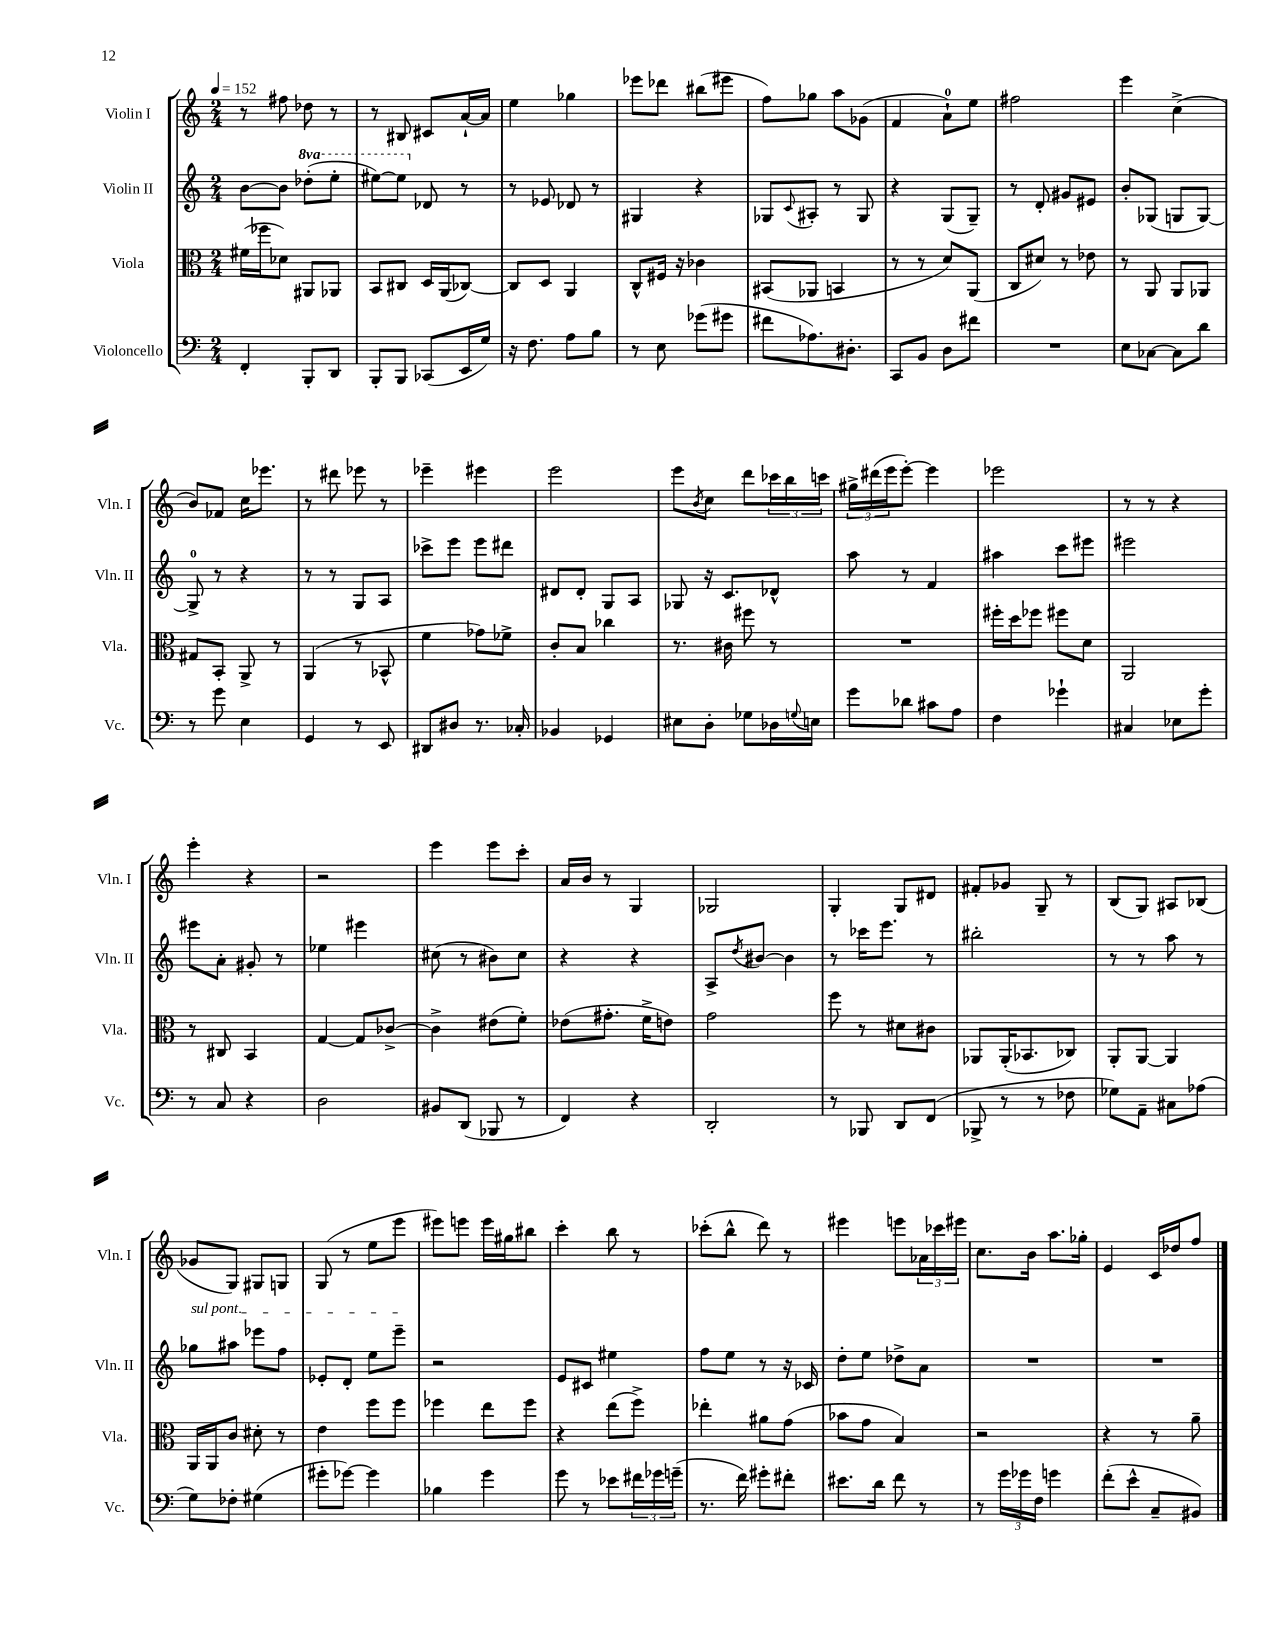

**kern	**kern	**kern	**kern
*staff4	*staff3	*staff2	*staff1
*clefF4	*clefC3	*clefG2	*clefG2
*k[]	*k[]	*k[]	*k[]
*M2/4	*M2/4	*M2/4	*M2/4
*MM152	*MM152	*MM152	*MM152
4FF'	(16f#	[8b	8r
.	16ff-	.	.
.	8d-)	8b]	8ff#
8BBB'	8AA#	(8ddd-'	8dd-
8DD	8AA-	8eee'	8r
=	=	=	=
8BBB'	8BB	[8eee#)	8r
8BBB	8C#	8eee#]	8B#
(8CC-	16D	8d-	8c#
.	(16AA	.	.
16EE	[8C-)	8r	[16a`
16G)	.	.	16a]
=	=	=	=
16r	8C-]	8r	4ee
8.F	.	.	.
.	8D	8e-	.
8A	4AA	8d-	4gg-
8B	.	8r	.
=	=	=	=
8r	8C^^	4G#	8eee-
8E	16F#	.	8ddd-
.	16r	.	.
(8g-	4c-	4r	(8bb#
8g#	.	.	8eee#
=	=	=	=
8f#	(8BB#	8G-	8ff)
.	.	8qqc	.
8.A-)	8AA-	8A#'	8gg-
.	4BB	8r	8aa
8.D#'	.	.	.
.	.	8G-	(8g-
=	=	=	=
8CC	8r	4r	4f
8BB	8r	.	.
8D	8d)	(8G	8a`)
8f#	(8AA	8G~)	8ee
=	=	=	=
2r	8C	8r	2ff#
.	8d#)	8d'	.
.	8r	8g#	.
.	8e-	8e#	.
=	=	=	=
8E	8r	8b'	4eee
[8C-	8AA	(8G-	.
8C-]	8AA	8G	(4cc^
8d	8AA-	[8G)	.
=	=	=	=
8r	8G#	8G^]	8b)
8g	8BB'	8r	8f-
4E	8AA^	4r	16cc
.	.	.	8.eee-
.	8r	.	.
=	=	=	=
4GG	(4AA	8r	8r
.	.	8r	8ddd#
8r	8r	8G	8eee-
8EE	8BB-^^	8A	8r
=	=	=	=
8DD#	4f	8ccc-^	4eee-~
8D#	.	8eee	.
8.r	8g-)	8eee	4eee#
.	8f-^	8ddd#	.
16C-'	.	.	.
=	=	=	=
4BB-	8c'	8d#	2eee
.	8B	8d#'	.
4GG-	4cc-	8G	.
.	.	8A	.
=	=	=	=
8E#	8.r	8G-	8eee
.	.	.	8qb
8D'	.	16r	8cc
.	16c#	8.c	.
8G-	8ff#	.	8ddd
16D-	8r	8d-^^	24ccc-
.	.	.	24bb
8qqG	.	.	.
16E	.	.	.
.	.	.	24ccc
=	=	=	=
8g	2r	8aa	24gg#^
.	.	.	(24ddd#
.	.	.	24eee
8d-	.	8r	[8eee')
8c#	.	4f	4eee]
8A	.	.	.
=	=	=	=
4F	16ff#'	4aa#	2eee-
.	16dd	.	.
.	8ff-	.	.
4g-`	8ff#	8ccc	.
.	8d	8eee#	.
=	=	=	=
4C#	2AA	2eee#	8r
.	.	.	8r
8E-	.	.	4r
8g'	.	.	.
=	=	=	=
8r	8r	8eee#	4eee'
8C	8C#	8a'	.
4r	4BB	8g#'	4r
.	.	8r	.
=	=	=	=
2D	[4G	4ee-	2r
.	8G]	4eee#	.
.	[8c-^	.	.
=	=	=	=
8BB#	4c-^]	(8cc#	4eee
(8DD	.	8r	.
8BBB-	(8e#	8b#)	8eee
8r	8f')	8cc#	8ccc'
=	=	=	=
4FF)	(8e-	4r	16a
.	.	.	16b
.	8.g#'	.	8r
4r	.	4r	4G
.	16f^	.	.
.	8e)	.	.
=	=	=	=
2DD'	2g	8A^	2G-
.	.	8qdd	.
.	.	[8b#	.
.	.	4b#]	.
=	=	=	=
8r	8ff	8r	4G'
8BBB-	8r	16ccc-	.
.	.	8.eee	.
8DD	8d#	.	8G
(8FF	8c#	8r	8d#
=	=	=	=
8BBB-^	8AA-	2bb#'	8f#'
8r	(16AA-'	.	8g-
.	8.BB-	.	.
8r	.	.	8G~
8F-	8C-)	.	8r
=	=	=	=
8G-)	8AA'	8r	(8B
8AA~	[8AA	8r	8G)
8C#	4AA]	8aa	8A#
(8A-	.	8r	(8B-
=	=	=	=
8G)	16AA	8gg-	8g-
.	16AA	.	.
8F-'	8c	8aa#	8G)
(4G#	8d#'	8eee-	8G#
.	8r	8ff	8G
=	=	=	=
8g#'	4e	8e-'	(8G
[8g-)	.	8d'	8r
4g-]	8ff	8ee	8ee
.	8ff	8eee~	8eee
=	=	=	=
4B-	4ff-	2r	8eee#)
.	.	.	8eee
4g	8ee	.	16eee
.	.	.	16gg#
.	8ff-	.	8bb#
=	=	=	=
8g	4r	8e	4ccc'
8r	.	8c#	.
8e-	(8ee	4ee#	8bb
24f#	8ff^)	.	8r
24g-	.	.	.
(24g~	.	.	.
=	=	=	=
8.r	4ee-'	8ff	(8ccc-'
.	.	8ee	8bb^^
16f)	.	.	.
8g#'	8a#	8r	8ddd)
8f#'	(8g	16r	8r
.	.	16c-	.
=	=	=	=
8.e#	8b-	8dd'	4eee#
.	8g	8ee	.
16d	.	.	.
8f	4B)	8dd-^	8eee
8r	.	8a	24a-
.	.	.	24ccc-
.	.	.	24eee#
=	=	=	=
8r	2r	2r	8.cc
24g	.	.	.
24g-	.	.	.
.	.	.	16b
24F	.	.	.
4g	.	.	8.aa
.	.	.	16gg-'
=	=	=	=
(8f'	4r	2r	4e
8e^^	.	.	.
8C~	8r	.	16c
.	.	.	16dd-
8BB#)	8a~	.	8ff
==	==	==	==
*-	*-	*-	*-
